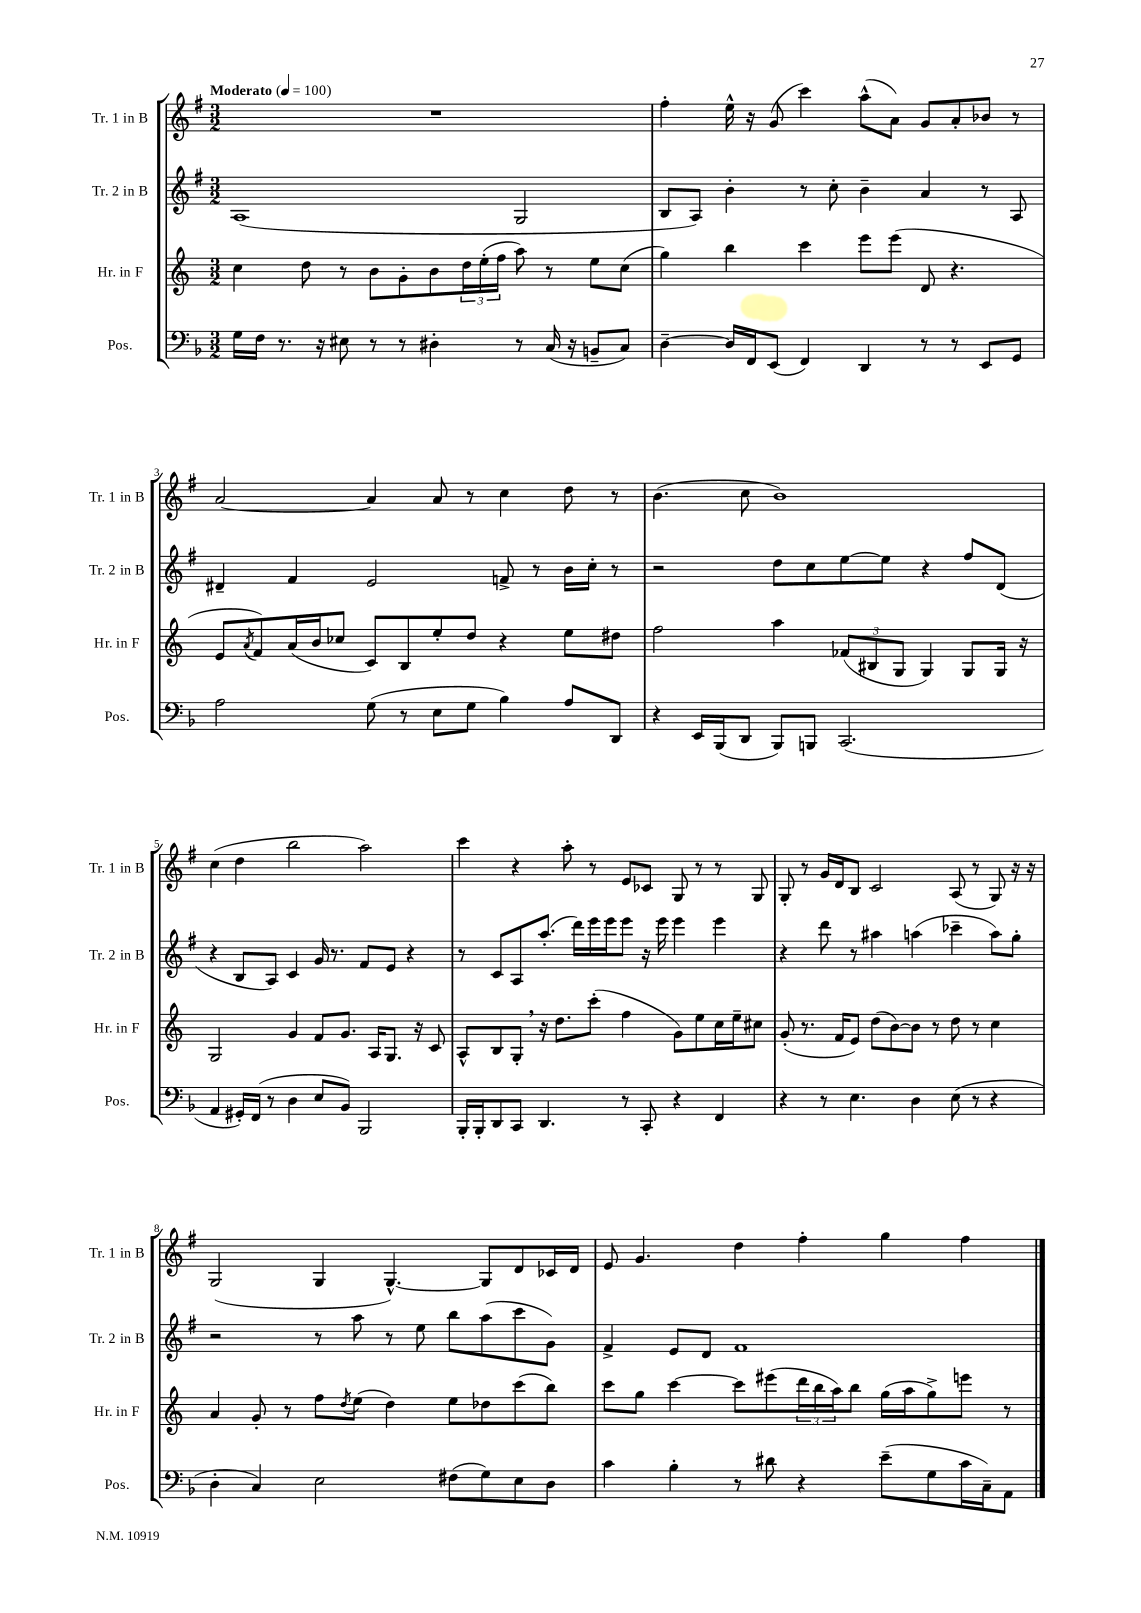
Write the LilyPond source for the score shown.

<<
\new StaffGroup <<
\new Staff = "s0" \with { instrumentName = "Tr. 1 in B" shortInstrumentName = "Tr. 1 in B" } {
    \clef treble \key g \major \numericTimeSignature \time 3/2 \tempo "Moderato" 4 = 100
    R1. |
    fis''4-. e''16-^ r16 g'8( c'''4) a''8-^( a'8) g'8 a'8-. bes'8 r8 |
    a'2~ a'4 a'8 r8 c''4 d''8 r8 |
    b'4.( c''8 b'1) |
    c''4( d''4 b''2 a''2) |
    c'''4 r4 a''8-. r8 e'8 ces'8 g8 r8 r8 g8 |
    g8-. r8 g'16 d'16 b8 c'2 a8( r8 g8) r16 r16 |
    g2( g4 g4.~-^) g8 d'8 ces'16 d'16 |
    e'8 g'4. d''4 fis''4-. g''4 fis''4 \bar "|." |
}
\new Staff = "s1" \with { instrumentName = "Tr. 2 in B" shortInstrumentName = "Tr. 2 in B" } {
    \clef treble \key g \major \numericTimeSignature \time 3/2
    a1( g2 |
    b8 a8) b'4-. r8 c''8-. b'4-- a'4 r8 a8 |
    dis'4-- fis'4 e'2 f'8-> r8 b'16 c''16-. r8 |
    r2 d''8 c''8 e''8~ e''8 r4 fis''8 d'8( |
    r4 b8 a8) c'4 g'16 r8. fis'8 e'8 r4 |
    r8 c'8 a8 a''8.-.( d'''16) e'''16 e'''16 e'''8 r16 e'''16 e'''4 e'''4 |
    r4 d'''8 r8 ais''4 a''4( ces'''4-- a''8) g''8-. |
    r2 r8 a''8 r8 e''8 b''8 a''8( c'''8 g'8) |
    fis'4-> e'8 d'8 fis'1 \bar "|." |
}
\new Staff = "s2" \with { instrumentName = "Hr. in F" shortInstrumentName = "Hr. in F" } {
    \clef treble \key c \major \numericTimeSignature \time 3/2
    c''4 d''8 r8 b'8 g'8-. b'8 \tuplet 3/2 { d''16 e''16-.( f''16 } a''8) r8 e''8 c''8( |
    g''4) b''4 c'''4 e'''8 e'''8( d'8 r4. |
    e'8 \acciaccatura { a'8 } f'8) a'16( b'16 ces''8 c'8) b8 e''8-. d''8 r4 e''8 dis''8 |
    f''2 a''4 \tuplet 3/2 { fes'8( bis8 g8 } g4) g8 g16 r16 |
    g2 g'4 f'8 g'8. a16 g8. r16 c'8 |
    a8-^ b8 g8-. \breathe r16 d''8. c'''8-.( f''4 g'8) e''8 c''16 e''16-- cis''8 |
    g'8-.( r8. f'16 e'8) d''8( b'8~) b'8 r8 d''8 r8 c''4 |
    a'4 g'8-. r8 f''8 \acciaccatura { d''8 } e''8( d''4) e''8 des''8 c'''8( b''8) |
    c'''8 g''8 c'''4~ c'''8 eis'''8( \tuplet 3/2 { d'''16 b''16 a''16) } b''8 g''16( a''16 g''8->) e'''8 r8 \bar "|." |
}
\new Staff = "s3" \with { instrumentName = "Pos." shortInstrumentName = "Pos." } {
    \clef bass \key f \major \numericTimeSignature \time 3/2
    g16 f16 r8. r16 eis8 r8 r8 dis4-. r8 c16( r16 b,8-- c8) |
    d4~-- d16 f,16 e,8( f,4) d,4 r8 r8 e,8 g,8 |
    a2 g8( r8 e8 g8 bes4) a8 d,8 |
    r4 e,16 bes,,16( d,8 bes,,8) b,,8 c,2.( |
    a,4 gis,16-.) f,16( r8 d4 e8 bes,8) bes,,2 |
    bes,,16-. bes,,16-. d,8 c,8 d,4. r8 c,8-. r4 f,4 |
    r4 r8 e4. d4 e8( r8 r4 |
    d4-. c4) e2 fis8( g8) e8 d8 |
    c'4 bes4-. r8 dis'8 r4 e'8--( g8 c'16 c16--) a,8 \bar "|." |
}
>>
>>
